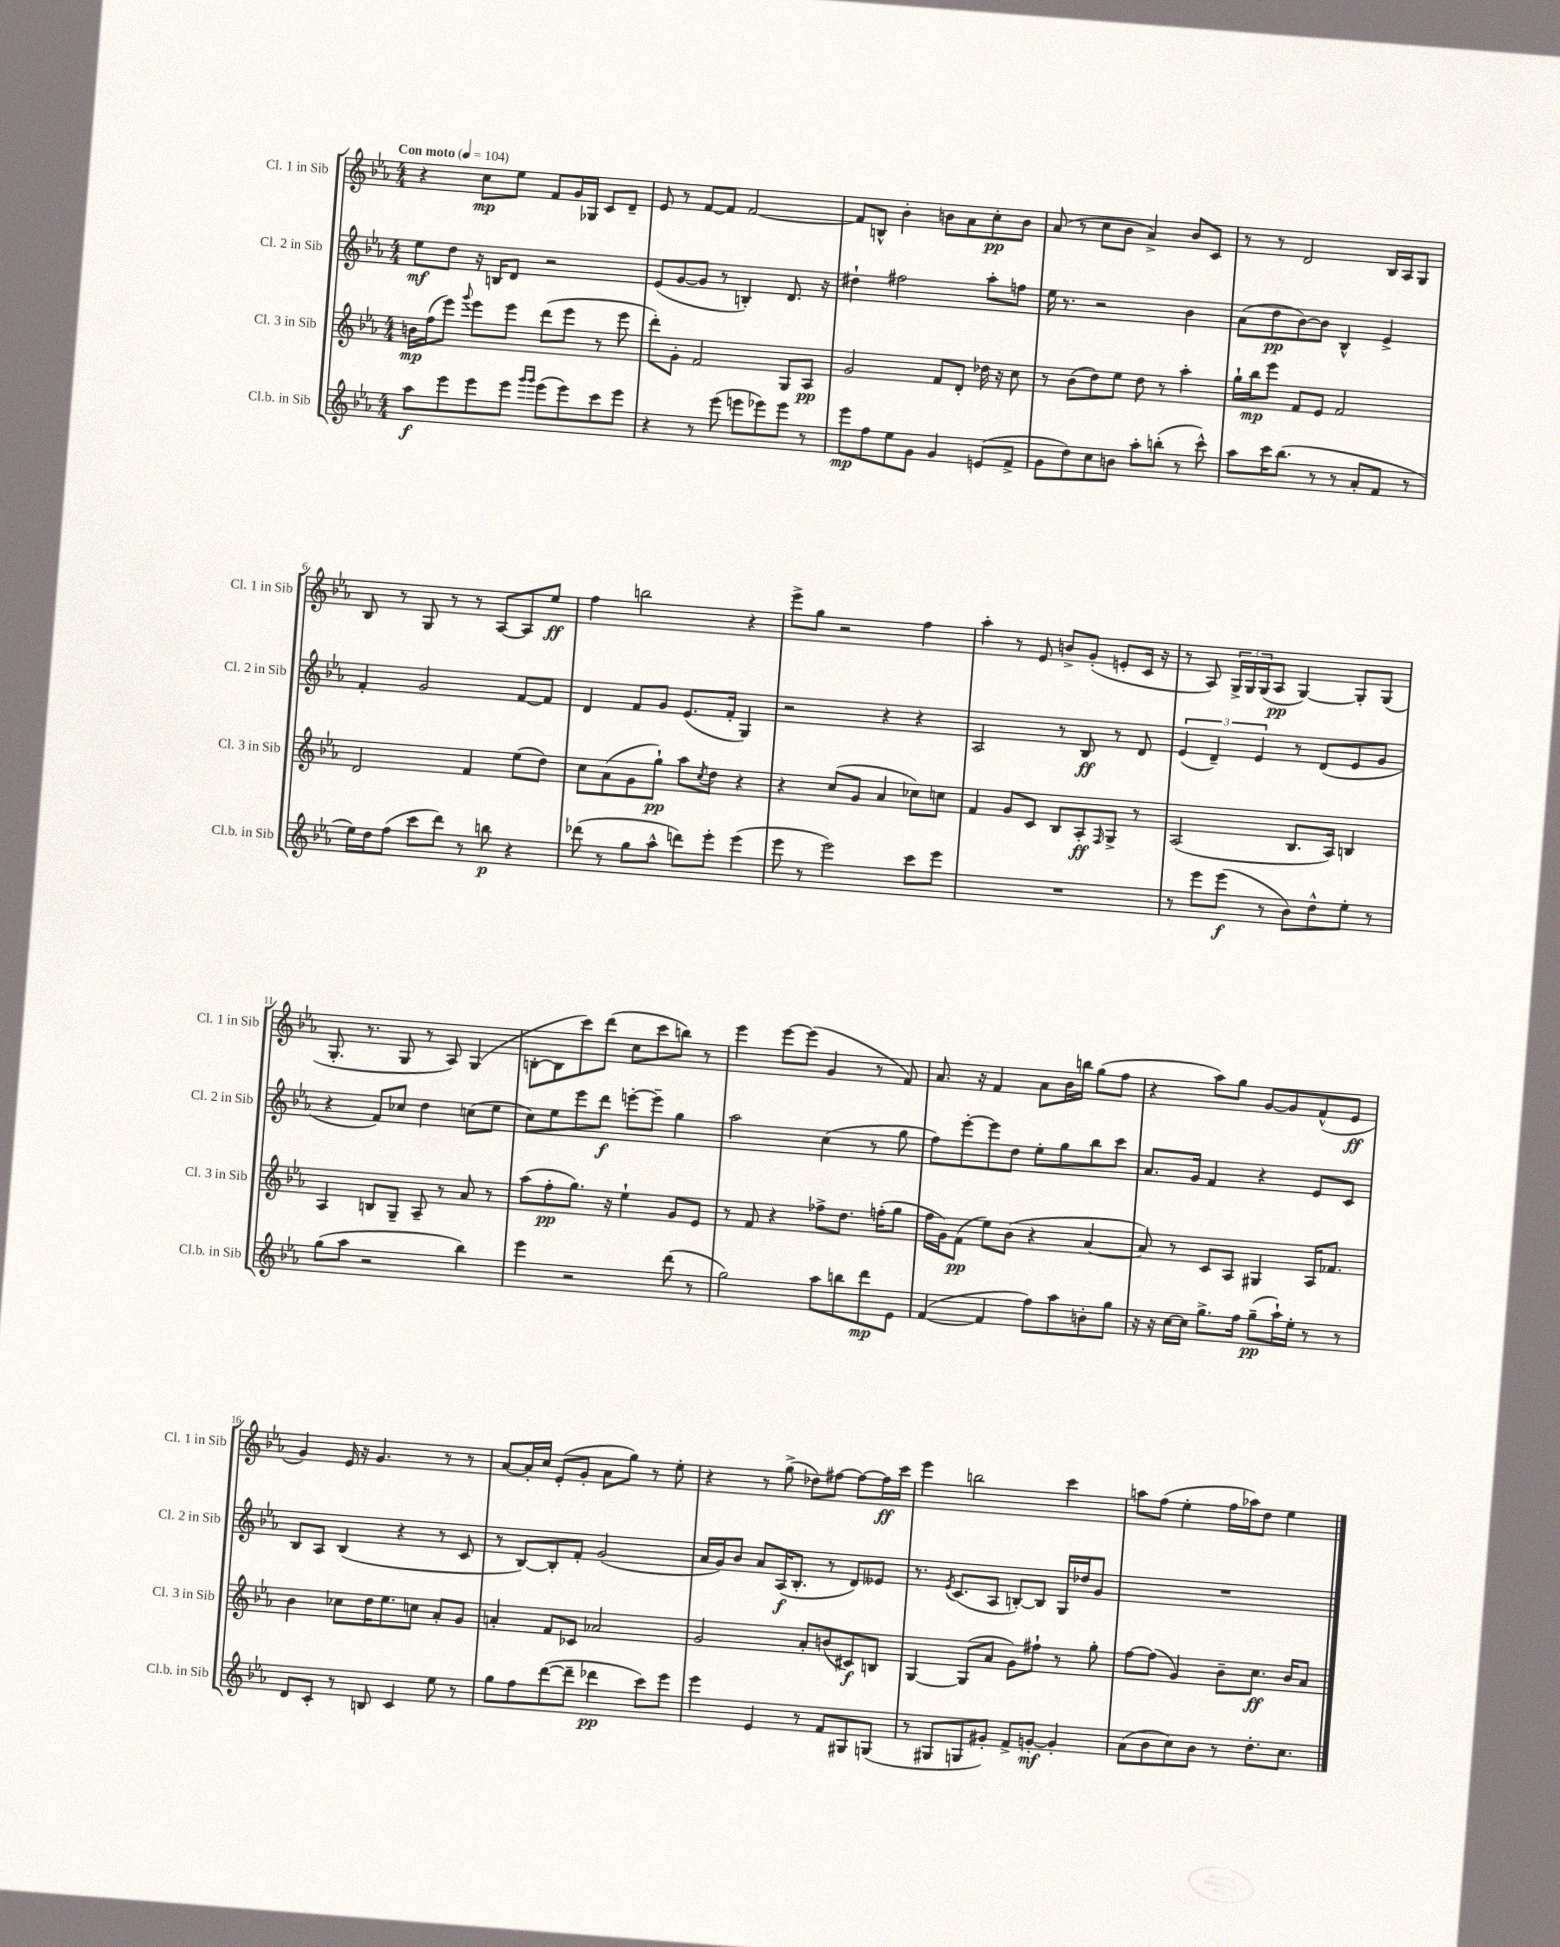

**kern	**kern	**kern	**kern
*staff4	*staff3	*staff2	*staff1
*clefG2	*clefG2	*clefG2	*clefG2
*k[b-e-a-]	*k[b-e-a-]	*k[b-e-a-]	*k[b-e-a-]
*M4/4	*M4/4	*M4/4	*M4/4
*MM104	*MM104	*MM104	*MM104
8aa-	16b	8ee-	4r
.	(16ff	.	.
8eee-	8eee-)	8dd	.
.	8qqggg	.	.
8eee-	8eee-	16r	8cc
.	.	16B	.
8eee-	8eee-	8d	8ee-
16qqggg	.	.	.
16qqggg	.	.	.
(8eee-	(8ddd	2r	8f
8eee-)	8eee-	.	16g
.	.	.	16G-
8ccc	8r	.	8c
8eee-	8eee-	.	8d~
=	=	=	=
4r	8ddd')	(8e-	8e-
.	8g'	[8g	8r
8r	2f	8g]	[8f
(8eee-	.	8r	8f]
8eee	.	4B')	[2f
8eee-)	.	.	.
8eee-	8G	8.d	.
8r	8A-	.	.
.	.	16r	.
=	=	=	=
8eee-	2g	4dd#`	8f]
8ff	.	.	8B^^
8ee-	.	2ff#	4b-'
8g	.	.	.
4g	8f	.	8b
.	8d'	.	8a-
(8e	16dd-	8aa-'	8cc'
.	16r	.	.
8f^	8cc	8ff	8b
=	=	=	=
8g	8r	16ee-	(8a-
.	.	8.r	.
8dd)	(8b-	.	8r
8cc	8dd)	2r	8cc
8b	8ee-	.	8b-
8aa-'	8dd	.	4a-^)
(8bb'	8r	.	.
8r	4aa-'	4b-	8b-
8ccc^^)	.	.	8c
=	=	=	=
8aa-	16gg`	(8a-	8r
.	16bb-	.	.
16ccc	8eee-	8dd	8r
(8.bb-	.	.	.
.	8f	[8b-)	2d
8r	8e-	8b-]	.
8r	2f	4B-^^	.
8a-'	.	.	.
8f	.	4e-^	16B-
.	.	.	16A-
8r	.	.	8G
=	=	=	=
16ee-)	2d	4f'	8B-
16dd	.	.	.
(8ff	.	.	8r
8ccc	.	2g	8G
8ddd)	.	.	8r
8r	4f	.	8r
8bb	.	.	[8A-
4r	(8ee-	[8f	8A-]
.	8dd)	8f]	8ee-
=	=	=	=
(8ddd-	8cc	4d	4ff
8r	(8a-	.	.
8gg	8g	8f	2bb
8aa-^^	8gg`)	8g	.
8ddd)	8aa-	(8.e-	.
.	8qcc	.	.
8eee-'	8dd	.	.
.	.	16f'	.
(4eee-	4r	4G)	4r
=	=	=	=
8eee-	4r	2r	8eee-^
8r	.	.	8gg
2eee-)	(8cc	.	2r
.	8g	.	.
.	4a-	4r	.
8ccc	8cc-)	4r	4ff
8eee-	8cc	.	.
=	=	=	=
1r	4f	2A-	4aa-'
.	8g	.	8r
.	8c	.	8e-
.	8B-	8r	8b^
.	8A-'	8B-	(8g'
.	16qqF	.	.
.	8G^	8r	8e'
.	8r	8d	16c
.	.	.	16r
=	=	=	=
8r	(2A-	(6e-	8r
8eee-	.	.	8A-)
.	.	6d~)	.
(8eee-	.	.	24G^
.	.	.	24G
.	.	6e-	(24G
8r	.	.	8A-
8b-)	8.B-	8r	[4G)
8dd^^	.	(8d	.
.	16A-)	.	.
8ee-'	4B	8e-	8G']
8r	.	8g	(8G
=	=	=	=
(8gg	4A-	4r	8.G'
8aa-	.	.	.
.	.	.	8.r
2r	8B	8f)	.
.	8G~	8cc-	8G
.	8A-~	4dd	8r
.	8r	.	8A-)
4bb-)	8a-	(8cc	(4G
.	8r	8ee-	.
=	=	=	=
4eee-	(8aa-	8cc)	[8B'
.	8ff'	8ee-	8B]
2r	8.gg)	8eee-	8ccc)
.	.	8ddd	(8ddd
.	16r	.	.
.	4ee-`	[8eee'	8cc
.	.	8eee~]	8ccc
(8ddd	8g	4gg	8bb)
8r	8e-	.	8r
=	=	=	=
2gg)	8r	2aa-	4eee-
.	8f	.	.
.	4r	.	[8eee-
.	.	.	(8eee-]
8aa-	8ff-^	(4cc	4g
8bb	8.dd	.	.
8ddd	.	8r	8r
.	(16ff'	.	.
8e-	8gg	8gg	8f)
=	=	=	=
([4f	16ff	8ff)	8.a-
.	16g)	.	.
.	(8f	[8eee-'	.
.	.	.	16r
4f]	8ee-)	8eee-]	4f
.	(8b-	8dd	.
8ff)	4r	8ee-'	8a-
8aa-	.	8gg	16b-
.	.	.	16bb
8b'	[4a-	8bb-	(8gg
8gg	.	8ccc	8ff
=	=	=	=
16r	8a-])	8.a-	4r
16r	.	.	.
[16cc	8r	.	.
16cc]	.	16g	.
8.gg^	8c	4f	8aa-)
.	8A-	.	8gg
16ff	.	.	.
(8gg~	4G#	4r	[8g
16aa-`)	.	.	8g]
16ee-'	.	.	.
8r	16A-	8e-	(8f^^
.	8.f-	.	.
8r	.	8c	8e-
=	=	=	=
8d	4b-	8B-	4g)
8c'	.	8A-	.
8r	8cc-	(4B-	16e-
.	.	.	16r
8B	16dd	.	4.g
.	8.ee-	.	.
4c	.	4r	.
.	8cc	.	.
8ee-	8a-'	8r	8r
8r	8g	8c	8r
=	=	=	=
8gg	4a'	8r	[8a-
8ff	.	[8B-)	16a-']
.	.	.	16cc
([8ddd	8f	8B-']	(8e-'
8ddd~]	8c-	8f'	8g'
4ddd-	2a-	(2g	8a-
.	.	.	8gg)
8ccc)	.	.	8r
8eee-	.	.	8ee-'
=	=	=	=
4eee-	2g	16a-	4r
.	.	16g)	.
.	.	8b-	.
4e-	.	8a-	8r
.	.	(16A-	(8gg^
.	.	8.B-'	.
8r	8a-'	.	8dd-)
8f	(8b	8r	[8ff#
8G#	8c#)	8d)	8ff#_
(8G	8B	8e--	16ff#]
.	.	.	16ccc
=	=	=	=
8r	[4G	8.r	4eee-
8G#	.	.	.
.	.	8qe-	.
.	.	(8.c	.
8G	(8G]	.	2bb
8g#')	8a-	8A-	.
8f^	8g)	[8B')	.
[8g'	8ff#`	8B]	.
4g']	8r	16G	4ccc
.	.	16dd-	.
.	8gg'	8g	.
=	=	=	=
(8a-	[8ff	1r	8aa
8b-	(8ff]	.	(8ff
8cc)	4g)	.	4ee-'
8b-	.	.	.
8r	8b-~	.	16ff
.	.	.	16aa-)
8.dd'	8.cc	.	8dd
.	.	.	4ee-
8.cc	16b-	.	.
.	8a-	.	.
==	==	==	==
*-	*-	*-	*-
